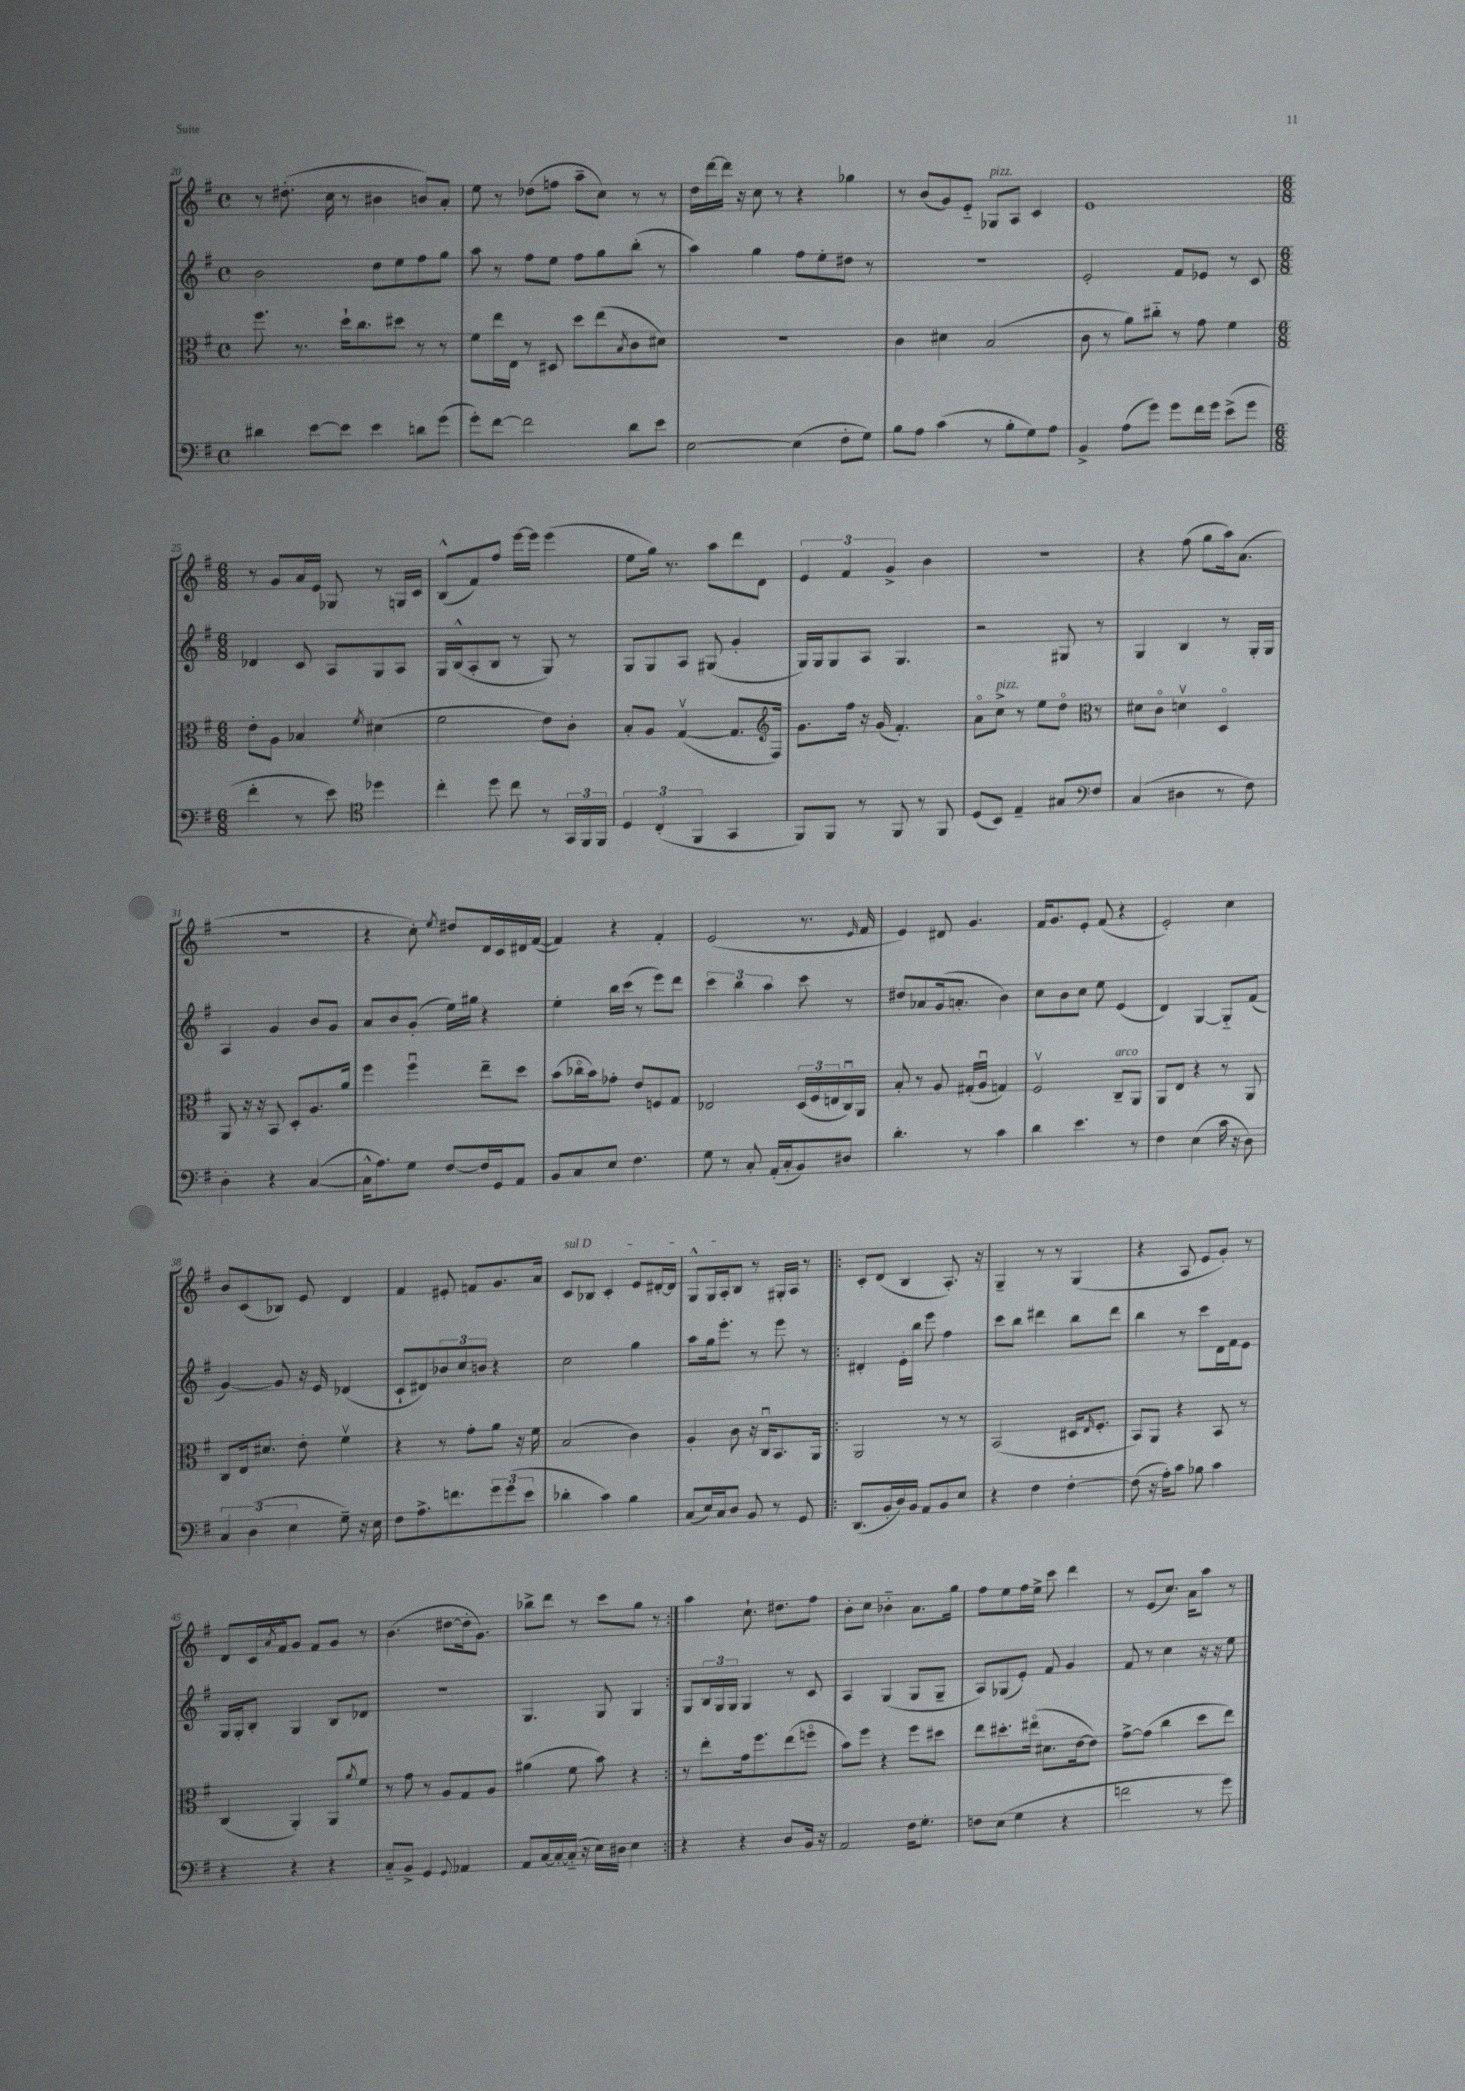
<<
\new StaffGroup <<
\new Staff = "s0" {
    \clef treble \key g \major \defaultTimeSignature \time 4/4
    r8 dis''8.-.( c''16 r8 bis'4 b'8) a'8-. |
    e''8 r8 des''8( f''8 a''8-- c''8) r8 r8 |
    d''16 d'''16~ d'''16 r16 c''8 r8 r4 ges''4 |
    r8 b'8( g'8) e'8-_ ges8^\markup { \italic "pizz." } a8 c'4 |
    e'1 |
    \numericTimeSignature \time 6/8 r8 g'8 a'16 e'16 ges8 r8 g16 c'16 |
    b8-^( fis'8) fis''8 e'''16~ e'''16 e'''4( |
    e''8 g''16) r8. a''8 d'''8 d'8 |
    \tuplet 3/2 { e'4 fis'4 g'4-> } b'4 |
    R2. |
    r4 fis''8( g''8 a''16) a'8.( |
    R2. |
    r4 c''8-.) \acciaccatura { e''8 } dis''8 d'16 c'16 dis'16 fis'16~( |
    fis'4) r4 fis'4-. |
    e'2( r8. \grace { e'16 } fis'16 |
    e'4) dis'8 g'4. |
    fis'16 g'8. e'8-. fis'8( r4 |
    e'2-.) c''4 |
    b'8 c'8( bes8) e'8 d'4 |
    fis'4 eis'8-. f'8 g'8. a'16 |
    \once \override TextSpanner.bound-details.left.text = \markup { \italic "sul D" } c'8\startTextSpan bes8 c'4-. e'8 dis'16~-. dis'16 |
    g8-^ g16 a16-. b8\stopTextSpan r8 gis16-. a16 r8 |
    \repeat volta 2 { c'8-. d'8( b4 a8.-.) r16 |
    g4-- r8 r8 g4( |
    r4 a8 e'8 g'8-.) r8 |
    d'8 c'16 \acciaccatura { a'8 } fis'16-^ g'8 fis'8 g'8 r8 |
    b'4.( dis''8~ dis''16-. g'8.) |
    bes''8-> d'''8 r8 c'''8 g''8 r8 | }
    a''4 c''8.-! dis''8. fis''8 |
    b'8-. c''8 bes'4-_ a'8. g''16 |
    fis''8 e''8 fis''16 e''16-> c'''8 d'''4 |
    r8 e'8( c''8.) a'16 a''8 r8 \bar "|." |
}
\new Staff = "s1" {
    \clef treble \key g \major \defaultTimeSignature \time 4/4
    b'2 d''8 e''8 fis''8 g''8 |
    a''8 r8 fis''8 e''8 fis''8 g''8 b''8-.( r8 |
    a''4) g''4 fis''8 e''8-. dis''8 r8 |
    R1 |
    e'2-. fis'8 ees'8 r8 c'8 |
    \numericTimeSignature \time 6/8 des'4 c'8 a8 g8 a8 |
    g16 b16-^( a8-. b8 r8 g8) r8 |
    g8 g8 a8 gis8( g'4-. |
    g16) g16 g8 a8 g4. |
    r2 gis8 r8 |
    g4 b4 r8 g16-. g16 |
    a4 g'4 b'8 g'8 |
    a'8 b'8 g'8-.( e''16) gis''16 r4 |
    e''4-. b''16 c'''16( r8 e'''8) d'''8 |
    \tuplet 3/2 { c'''4 b''4 a''4 } c'''8 r8 |
    dis''8 aes'8 g'16( a'8.-. b'4) |
    c''8 b'8 c''8 e''8 e'4( |
    d'4) g4~ g8-_ fis'8( |
    g'4~) g'8 r16 e'16 des'4( |
    c'8-! dis'8) \tuplet 3/2 { bes'8 c''8 b'8 } r4 |
    c''2 g''4 |
    a''8 g''16 e'''8.-. r8 e'''8 r8 |
    \repeat volta 2 { dis'4-. e'16-. b''16 e'''8 fis''4 |
    c'''8 b''8 dis'''4 b''8 dis'''8 |
    b''4 r8 c'''8 d'16 fis'16 e'8 |
    g16 g16-. b8-. g4 b8 des'8 |
    R2. |
    g4. g8 g4 | }
    g8 \tuplet 3/2 { b16 g16 g16 } g4 r8 c'8 |
    a4 g4( g8 g8-- |
    a8) ges8( e'8-.) fis'8 g'4 |
    fis'8 r8 c''4 r16 r16 e''8 \bar "|." |
}
\new Staff = "s2" {
    \clef alto \key g \major \defaultTimeSignature \time 4/4
    fis''8. r8. d''16-! c''8. dis''8 r8 r8 |
    fis'8 e''16 e16 r8 dis8 d''8 e''8( \acciaccatura { b8 } c'8 dis'8) |
    R1 |
    c'4 dis'4 b2( |
    c'8 r8 a'8) cis''8-_ r8 g'8 fis'4 |
    \numericTimeSignature \time 6/8 e'8-. a8 bes4 \acciaccatura { fis'8 } dis'4( |
    fis'2 e'8) c'8-. |
    b8-. a8 g4~\upbow( g8. fis16) |
    \clef treble g'8. fis''16 r16 g'16( fis'4.-.) |
    a'8\flageolet c''8->^\markup { \italic "pizz." } r8 e''8 d''8\flageolet r8 |
    \clef alto dis'8 c'8\flageolet d'4\upbow d4\flageolet |
    a,8 r16 r16 b,8 d8-. a8. a'16 |
    fis''4 fis''4\downbow e''8-- d''8 |
    b'8( ces''16\flageolet b'16) ges'8-. e'8 f8 g8 |
    ees2 \tuplet 3/2 { d16( fis16 e16 } c16\downbow) a,16 |
    b8-. r8 a8 gis16-.( a16\downbow g4) |
    fis2\upbow c8--^\markup { \italic "arco" } a,8 |
    a,8 e8 r4 r8 a,8 |
    c8 e16 dis'8. e'8-. fis'4\upbow |
    r4 r8 g'8-. a'8 r16 fis'16 |
    b2( c'4) |
    a4-. c'8 r16 c16\downbow b,8. a,16 |
    \repeat volta 2 { a,2 r8 r8 |
    b,2( dis16 \grace { e16 } fis8.-. |
    b,8) a,8 r4 b,8 r8 |
    c4( a,4-.) a,8 \acciaccatura { a'8 } fis'8 |
    r8 g'8 r8 a8 g8 a8 |
    ais'4( fis'8 b'8) r4 | }
    r8 e''8-. g'16 fis''8. e''8( f''8\flageolet |
    b'8) fis''8 r4 fis''8 dis''8 |
    e''8 dis''8.-. eis''16\flageolet( dis'8. e'16~ e'8) |
    g'8~-> g'8( c''4 d''8 e''8) \bar "|." |
}
\new Staff = "s3" {
    \clef bass \key g \major \defaultTimeSignature \time 4/4
    dis'4 e'8~ e'8 e'4 d'8 g'8( |
    g'8-.) fis'8~ fis'2 d'8 e'8 |
    e2~ e4( fis8-. g8) |
    b8 a8 c'4( r8 b8-. g8) a8 |
    b,4-> a8( g'8) g'8 fis'16 g'16 e'8->( g'8 |
    \numericTimeSignature \time 6/8 fis'4-. r8 e'8) \clef tenor des''4 |
    c''4-. d''8 c''8 r8 \tuplet 3/2 { g,16 fis,16 fis,16 } |
    \tuplet 3/2 { d4 c4-.( fis,4 } g,4 |
    fis,8) fis,8 r8 fis,8 r8 fis,8 |
    d8( b,8) e4-- gis8 fis8 |
    \clef bass c4( dis4 r8 fis8) |
    d4-. r4 c4~( |
    c16-^ a8.) g8 fis8~ fis16 g,16 a,8 |
    b,8 c8 e8 fis4. |
    g8 r8 c8-. a,16-.( c16-. b,8) dis8 |
    d'4.-. r8 c'4 |
    d'4 e'4. r8 |
    fis4 e4( c'16 r16 d8) |
    \tuplet 3/2 { c4 d4( e4 } g8--) r16 e16 |
    fis8 a8.-> f'8. \tuplet 3/2 { g'8 g'8( e'8 } |
    des'4-. c'4) b4 |
    c8( e16) c16 d8 b,8 r8 g,8 |
    \repeat volta 2 { d,8.( b,16-. d16) b,16 a,8 b,8 e8 |
    r4 fis4 fis4~-. |
    fis8( r16 a16-.) c'8 bes8 c'4 |
    r4 r4 r4 |
    c8-_ b,8-> g,4 \appoggiatura { g,8 } aes,4 |
    a,8 c16~ c16~-. c16-_( r16 e16) dis16 e4 | }
    r4 r4 d8 b,16 r16 |
    a,2 fis16 g8.-. |
    f8 e8( g4 r4 |
    f'2 r8 g'8) \bar "|." |
}
>>
>>
\layout { \context { \Score currentBarNumber = #20 } }
